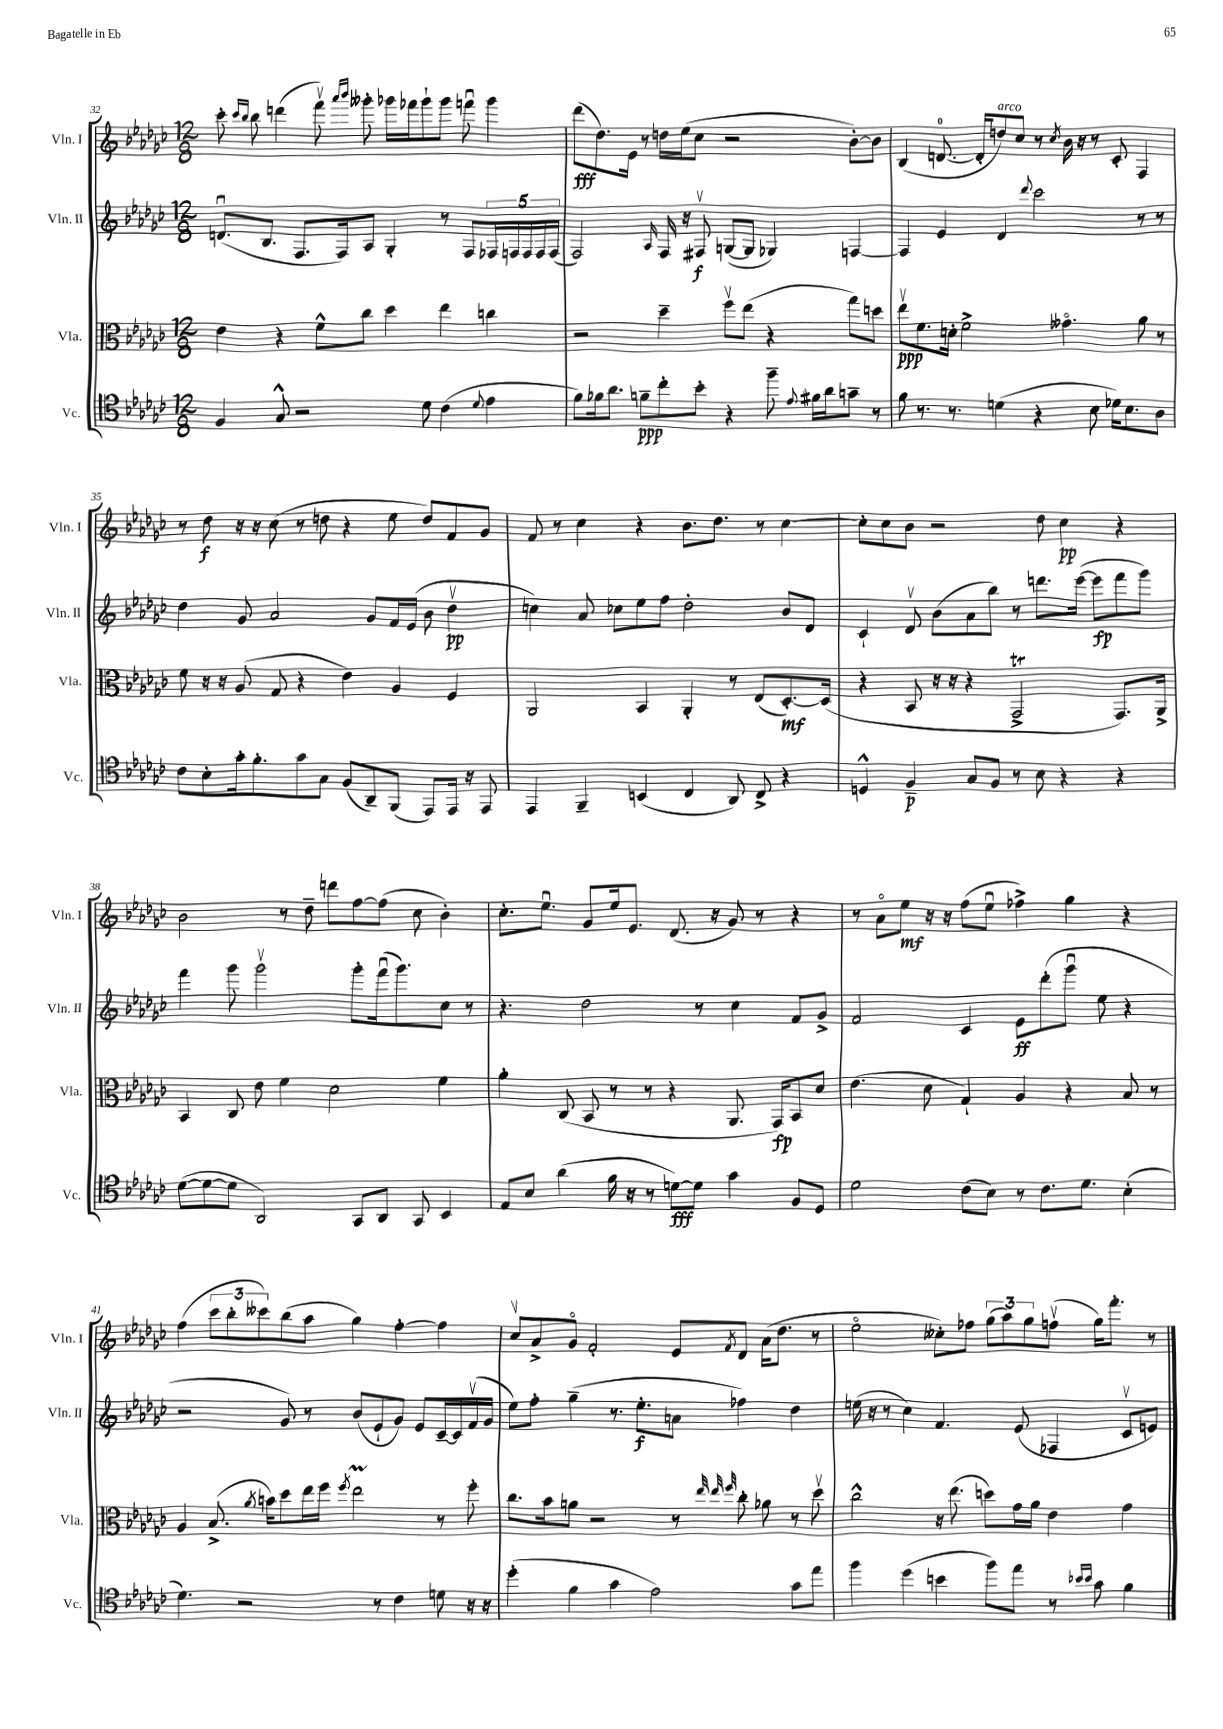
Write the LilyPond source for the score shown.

<<
\new StaffGroup <<
\new Staff = "s0" \with { instrumentName = "Vln. I" shortInstrumentName = "Vln. I" } {
    \clef treble \key ges \major \numericTimeSignature \time 12/8
    ces'''8-. \grace { ces'''16 bes''16 } bes''8 d'''4( f'''8\upbow) \grace { aes'''16 bes'''16 } geses'''8-. ges'''16 fes'''16 ges'''8-! ges'''8 f'''8\downbow ges'''4 |
    des'''8\fff( des''8.) ees'16 r8 d''16 ees''16( ces''8 r2 bes'8~-.) bes'8 |
    bes4( d'8.-0~ d'16-. d''8^\markup { \italic "arco" }) ces''8 r8 \acciaccatura { ces''8 } bes'16 r16 r8 ces'8-. f4 |
    r8 des''8\f r16 r16 ces''8( r8 d''8 r4 ees''8 d''8) f'8 ges'8 |
    f'8 r8 ces''4 r4 bes'8. des''8. r8 ces''4~ |
    ces''8-. ces''8 bes'8 r2 des''8 ces''4\pp r4 |
    bes'2 r8 des''8-- d'''8 f''8~ f''8( ces''8 bes'4-.) |
    ces''8.-. ees''8.\downbow ges'8 ees''16 ees'8. des'8.( r16 ges'8) r8 r4 |
    r8 aes'8\flageolet ees''8\mf r16 r16 f''8( ees''8\downbow fes''4->) ges''4 r4 |
    f''4( \tuplet 3/2 { ces'''8 bes''8-. ceses'''8) } bes''8( aes''8 ges''4) f''4~-. f''4 |
    ces''8\upbow aes'8-> ges'8\flageolet f'2-. ees'8 \acciaccatura { f'8 } des'8 aes'16( des''8. r8 |
    ees''2\flageolet ceses''8-.) fes''8 \tuplet 3/2 { ges''8( aes''8) ges''8 } f''8\upbow( ges''16) f'''8.-. r8 \bar "|." |
}
\new Staff = "s1" \with { instrumentName = "Vln. II" shortInstrumentName = "Vln. II" } {
    \clef treble \key ges \major \numericTimeSignature \time 12/8
    d'8.\downbow( bes8. f8. f16) aes8 ges4-. r8 f8 \tuplet 5/4 { fes16 f16 f16 f16 f16( } |
    f2) \grace { aes16 } f16 r16 fis8\upbow\f g8~( g8 ges4) f4~ |
    f4 ees'4 des'4 \appoggiatura { des'''8 } ces'''2 r8 r8 |
    des''4 ges'8 aes'2 ges'8 f'16 ees'16( bes'8 des''4\upbow\pp |
    c''4) aes'8 ces''8 ees''8 f''8 des''2-. bes'8 des'8 |
    ces'4-! des'8\upbow bes'8( aes'8 bes''8) r8 d'''8. ees'''16~( ees'''8\fp f'''8 ges'''8) |
    f'''4 ges'''8 ges'''2\upbow ges'''8-. f'''16\downbow( ges'''8.) ces''8 r8 |
    r4. des''2 r8 ces''4 f'8 ges'8-> |
    f'2 ces'4 ees'8\ff des'''8-.( ges'''8\downbow ees''8 r4 |
    r2 ges'8) r8 bes'8( ees'8-! ges'8) ees'8 ces'16~-- ces'16 f'16\upbow( ges'16 |
    ees''8) f''8-. ges''4--( r8. ees''8.-.\f a'8 fes''4) des''4 |
    e''16( r16 r8 ces''4) f'4. ees'8( fes4 ces'8\upbow e'8) \bar "|." |
}
\new Staff = "s2" \with { instrumentName = "Vla." shortInstrumentName = "Vla." } {
    \clef alto \key ges \major \numericTimeSignature \time 12/8
    ees'4 r4 f'8-^ ces''8 des''4 ees''4 c''4 |
    r2 des''4-- f''8\upbow ees''8( r4 ges''8) d''8 |
    ees''8\upbow\ppp f'8. d'16-. f'2-> geses'4.\flageolet aes'8 r8 |
    f'8 r16 r16 aes8( ges8 r4 ees'4) aes4 f4 |
    aes,2 bes,4 aes,4-. r8 ees8( des8.~-.\mf) des16( |
    r4 bes,8 r16 r16 r4 ges,2->\trill ges,8.) aes,16-> |
    bes,4 ces8 ees'8 f'4 des'2 f'4 |
    aes'4-. ces8( bes,8 r8 r8 r4 aes,8. ges,16\fp) bes,8 des'8 |
    ees'4.( des'8 ges4-!) aes4 r4 bes8 r8 |
    aes4 bes8.->( \acciaccatura { aes'8 } b'16) des''8 ees''16 f''16 \acciaccatura { f''8 } ees''2\prall r8 f''8-. |
    ces''8. bes'16 a'8 r2 r8 \grace { ees''32 ees''32 f''32 } ces''8-. aes'8 r8 des''8\upbow |
    ces''2-^ r16 ees''8.( d''8) ges'16 aes'16 ees'4 ges'4 \bar "|." |
}
\new Staff = "s3" \with { instrumentName = "Vc." shortInstrumentName = "Vc." } {
    \clef tenor \key ges \major \numericTimeSignature \time 12/8
    f4 ges8-^ r2 des'8 ces'4( \appoggiatura { des'8 } ees'4 |
    f'8) fes'16 aes'8. f'8--\ppp ces''8-. bes'8-. r4 f''8-- \appoggiatura { ees'8 } fis'16 aes'16 g'8-- r8 |
    f'8 r8. r8. d'4( r4 bes8 des'16) bes8. aes8 |
    ces'8 bes8-. ges'16-. f'8.-. ges'8 ges8 f8( aes,8--) f,8( ees,8) ees,16 r16 ees,8 |
    ees,4 f,4-- b,4( ces4 aes,8) ces8-> r4 |
    d4-^ f4--\p ges8 f8 r8 bes8 r4 r4 |
    des'8~( des'8~ des'8 aes,2) ges,8 aes,8 ges,8 bes,4 |
    ees8 bes8 aes'4( f'16 r16 r8 d'8~\fff) d'8 ges'4 f8 des8 |
    des'2 ces'8( bes8) r8 ces'8. des'8. bes4-.( |
    des'4.) r2 r8 ces'4 d'8 r16 r16 |
    des''4-.( f'4 ges'4 ees'2) ges'8 ees''8 |
    f''4 des''4( b'4 f''8) ees''8 r8 \grace { bes'16 bes'16 } ges'8 f'4 \bar "|." |
}
>>
>>
\layout { \context { \Score currentBarNumber = #32 } }
